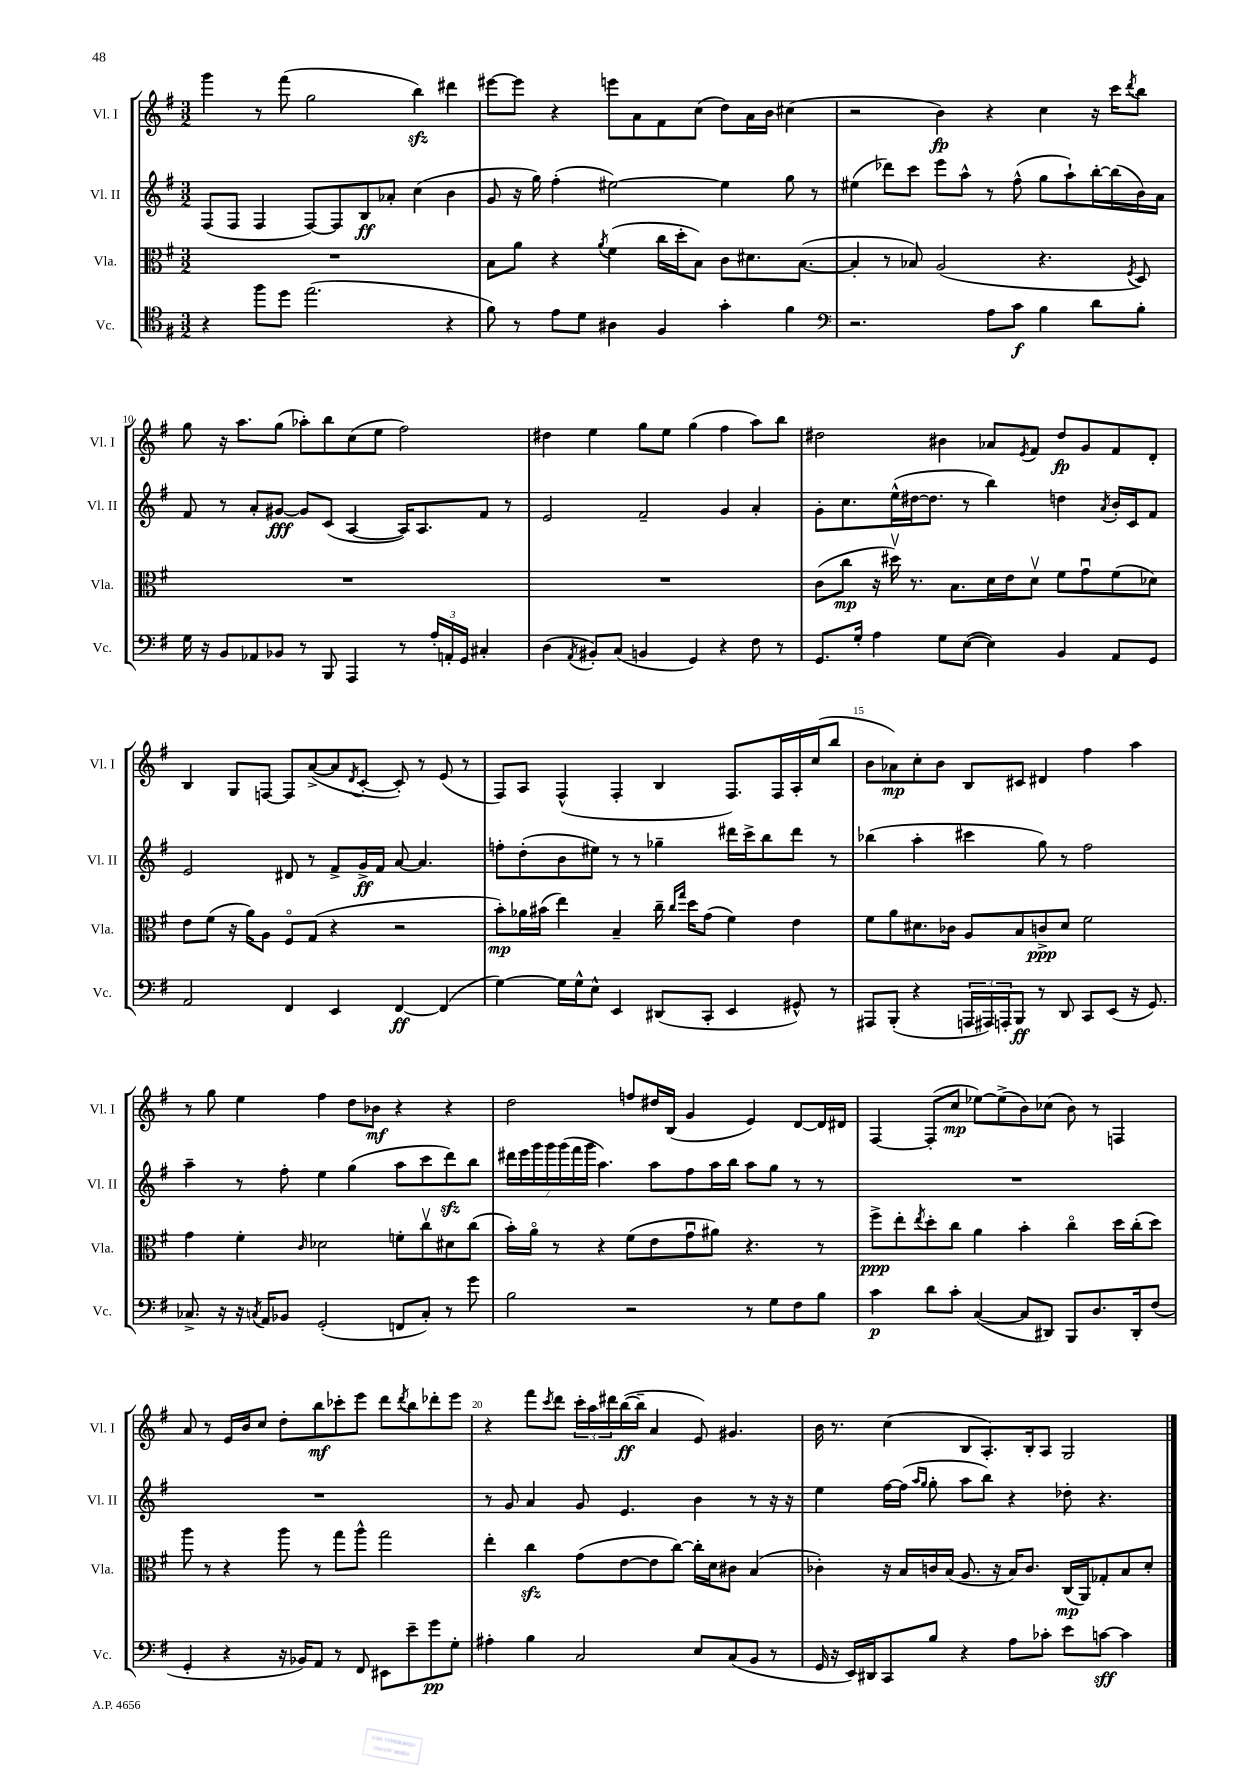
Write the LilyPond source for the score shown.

<<
\new StaffGroup <<
\new Staff = "s0" \with { instrumentName = "Vl. I" shortInstrumentName = "Vl. I" } {
    \clef treble \key g \major \numericTimeSignature \time 3/2
    g'''4 r8 fis'''8( g''2 b''4\sfz) dis'''4 |
    eis'''8~ eis'''8 r4 e'''8 a'8 fis'8 c''8( d''8) a'16 b'16 cis''4( |
    r2 b'4\fp) r4 c''4 r16 c'''16 \acciaccatura { d'''8 } b''8 |
    g''8 r16 a''8. g''8( aes''8-.) b''8 c''8( e''8 fis''2) |
    dis''4 e''4 g''8 e''8 g''4( fis''4 a''8) b''8 |
    dis''2 bis'4 aes'8 \acciaccatura { e'8 } fis'8 dis''8\fp g'8 fis'8 d'8-. |
    b4 g8 f8~ f8 a'8~->( a'8 \acciaccatura { d'8 } c'8~-. c'8-.) r8 e'8( r8 |
    fis8) a8 fis4-^( fis4-. b4 fis8.) fis16 a16-. c''16( b''8 |
    b'8 aes'8\mp) c''8-. b'8 b8 cis'8 dis'4 fis''4 a''4 |
    r8 g''8 e''4 fis''4 d''8 bes'8\mf r4 r4 |
    d''2 f''8 dis''16 b16( g'4 e'4) d'8~ d'16 dis'16 |
    fis4~ fis8-.( c''8\mp ees''8~) ees''8->( b'8) ces''8( b'8) r8 f4 |
    a'8 r8 e'16 b'16 c''8 d''8-. b''8\mf ces'''8-. e'''8 d'''8 \acciaccatura { d'''8 } b''8 des'''8-. e'''8 |
    r4 fis'''8 \acciaccatura { c'''8 } d'''8 \tuplet 3/2 { c'''16-. a''16 dis'''16 } b''16~\ff( b''16-- a'4 e'8) gis'4. |
    b'16 r8. c''4( b8 a8.-.) b16-. a8 g2 \bar "|." |
}
\new Staff = "s1" \with { instrumentName = "Vl. II" shortInstrumentName = "Vl. II" } {
    \clef treble \key g \major \numericTimeSignature \time 3/2
    fis8( fis8 fis4 fis8~) fis8 b8\ff aes'8-. c''4( b'4 |
    g'8 r16 g''16) fis''4-.( eis''2~) eis''4 g''8 r8 |
    eis''4( des'''8) c'''8 e'''8 a''8-^ r8 fis''8-^( g''8 a''8-!) b''16~-. b''16( b'16) a'16 |
    fis'8 r8 a'8-. gis'8~\fff gis'8 c'8( a4~ a16) a8. fis'8 r8 |
    e'2 fis'2-- g'4 a'4-. |
    g'8-. c''8. e''16-^( dis''16~ dis''8. r8 b''4) d''4 \acciaccatura { a'8 } b'16-. c'16 fis'8 |
    e'2 dis'8 r8 fis'8-> g'16->\ff fis'16 a'8~ a'4. |
    f''8-. d''8-.( b'8 eis''8) r8 r8 ges''4-- dis'''16 c'''16-> b''8 dis'''8 r8 |
    bes''4( a''4-. cis'''4 g''8) r8 fis''2 |
    a''4-- r8 fis''8-. e''4 g''4( a''8 c'''8 d'''8\sfz) b''8 |
    \tuplet 7/4 { dis'''16 e'''16 g'''16 g'''16 g'''16( fis'''16 g'''16 } a''4.) a''8 fis''8 a''16 b''16 a''8 g''8 r8 r8 |
    R1. |
    R1. |
    r8 g'8 a'4 g'8 e'4. b'4 r8 r16 r16 |
    e''4 fis''16~ fis''16( \grace { a''16 g''16 } g''8-. a''8 b''8) r4 des''8-. r4. \bar "|." |
}
\new Staff = "s2" \with { instrumentName = "Vla." shortInstrumentName = "Vla." } {
    \clef alto \key g \major \numericTimeSignature \time 3/2
    R1. |
    b8 a'8 r4 \acciaccatura { a'8 } fis'4( c''16 d''16-. b8) c'8 dis'8. b8.~( |
    b4-. r8 bes8) a2( r4. \acciaccatura { fis8 } d8) |
    R1. |
    R1. |
    c'8( c''8\mp r16 dis''16\upbow) r8. b8. d'16 e'16 d'8\upbow fis'8 g'8\downbow fis'8( des'8) |
    e'8 fis'8( r16 a'16) a8 fis8\flageolet g8( r4 r2 |
    b'8-.\mp) aes'16 bis'16( e''4) b4-- c''16-- \grace { c''16 g''16 } d''16 g'8( fis'4) e'4 |
    fis'8 a'8 dis'8. ces'16 a8 b8 c'8->\ppp dis'8 fis'2 |
    g'4 fis'4-. \grace { c'16 } des'2 f'8-. c''8\upbow dis'8 c''8( |
    b'16-.) a'16\flageolet r8 r4 fis'8( e'8 g'8\downbow ais'8) r4. r8 |
    fis''8->\ppp e''8-. \acciaccatura { e''8 } d''8-. c''8 a'4 b'4-. c''4\flageolet d''16 c''16-.( d''8) |
    a''8 r8 r4 a''8 r8 g''8 a''8-^ g''2 |
    e''4-. c''4\sfz g'8( e'8~ e'8 c''8~) c''16-. d'16 cis'8 b4( |
    ces'4-.) r16 b16 c'16 b16( a8. r16 b16) c'8. c16\mp( a,16) ges8-. b8 d'8-. \bar "|." |
}
\new Staff = "s3" \with { instrumentName = "Vc." shortInstrumentName = "Vc." } {
    \clef tenor \key g \major \numericTimeSignature \time 3/2
    r4 fis''8 d''8 e''2.( r4 |
    fis'8) r8 e'8 d'8 ais4 fis4 g'4-. fis'4 |
    \clef bass r2. a8 c'8\f b4 d'8 b8-. |
    g16 r16 b,8 aes,8 bes,8 r8 b,,8 a,,4 r8 \tuplet 3/2 { a16-. a,16-. g,16 } cis4-. |
    d4( \acciaccatura { a,8 } bis,8-.) c8( b,4 g,4) r4 fis8 r8 |
    g,8. g16-. a4 g8 e8~( e4) b,4 a,8 g,8 |
    a,2 fis,4 e,4 fis,4~\ff fis,4( |
    g4~) g16 g16-^ e8-^ e,4 dis,8( c,8-. e,4 gis,8-^) r8 |
    ais,,8 b,,8-.( r4 \tuplet 3/2 { a,,16 ais,,16) a,,16-. } b,,8\ff r8 d,8 c,8 e,8( r16 g,8.) |
    ces8.-> r16 r16 \acciaccatura { c8 } a,16 bes,8 g,2-.( f,8 c8-.) r8 g'8 |
    b2 r2 r8 g8 fis8 b8 |
    c'4\p d'8 c'8-. c4~( c8 dis,8) b,,8 d8. dis,16-. fis8( |
    g,4-. r4 r16 bes,16) a,8 r8 fis,8 eis,8 e'8-- g'8\pp g8-. |
    ais4-. b4 c2 e8 c8( b,8 r8 |
    g,16 r16 e,16) dis,16 c,8 b8 r4 a8 ces'8-. e'8 c'8~\sff c'4 \bar "|." |
}
>>
>>
\layout { \context { \Score currentBarNumber = #7 \override BarNumber.break-visibility = ##(#f #t #t) barNumberVisibility = #(every-nth-bar-number-visible 5) } }
